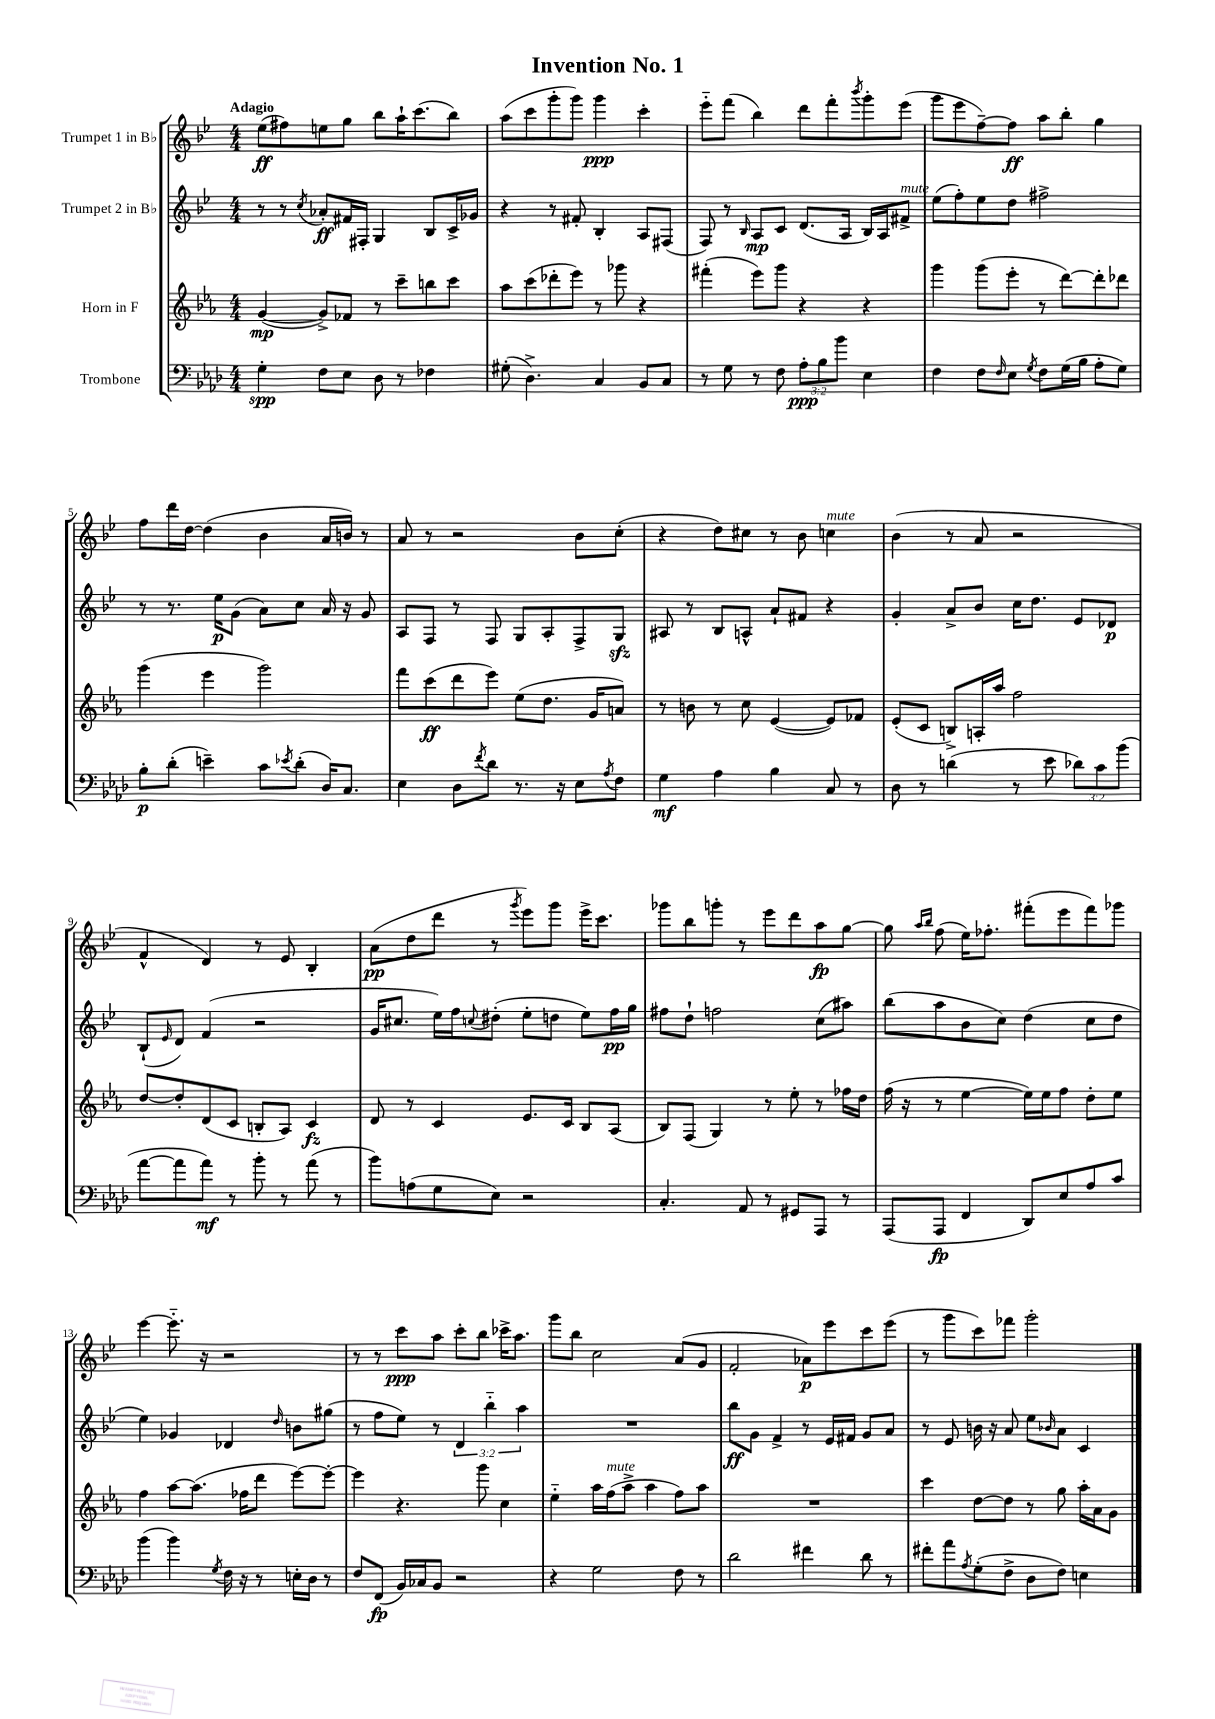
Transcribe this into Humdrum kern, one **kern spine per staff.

**kern	**kern	**kern	**kern
*staff4	*staff3	*staff2	*staff1
*clefF4	*clefG2	*clefG2	*clefG2
*k[b-e-a-d-]	*k[b-e-a-]	*k[b-e-]	*k[b-e-]
*M4/4	*M4/4	*M4/4	*M4/4
4G'	([4g	8r	(8ee-
.	.	8r	8ff#)
.	.	8qcc	.
8F	8g^])	8a-'	8ee
8E-	8f-	16f#	8gg
.	.	16F#'	.
8D-	8r	4G	8bb-
8r	8ccc~	.	16aa`
.	.	.	(8.ccc
4F-	8bb	8B-	.
.	8ccc	16c^	8bb-)
.	.	16g-	.
=	=	=	=
(8G#'	8aa-	4r	(8aa
4.D-^)	(8ccc	.	8ccc
.	8ddd-'	8r	8ggg'
.	8eee-)	8f#'	8ggg)
4C	8r	4B-'	4ggg
.	8ggg-	.	.
8BB-	4r	8A	4ccc'
8C	.	(8F#	.
=	=	=	=
8r	(4fff#'	8F)	8eee-'~
8G	.	8r	(8fff
.	.	16qqB-	.
8r	8eee-)	8A	4bb-)
8F	8ggg	8c	.
12A-'	4r	(8.d	8ddd
12B-	.	.	.
.	.	.	8fff'
12b-	.	.	.
.	.	16A	.
.	.	.	8qbbb-
4E-	4r	16B-)	8ggg'
.	.	16A	.
.	.	8f#^	(8eee-
=	=	=	=
4F	4ggg	(8ee-	8ggg
.	.	8ff')	8eee-
8F	(8ggg	8ee-	[8ff~)
16qqF	.	.	.
8E-	8eee-'	8dd	8ff]
8qG	.	.	.
8F	8r	2ff#^	8aa
(16G	[8ddd)	.	8bb-'
16B-	.	.	.
8A-'	8ddd']	.	4gg
8G)	8ddd-	.	.
=	=	=	=
8B-'	(4ggg	8r	8ff
(8d-'	.	8.r	16ddd
.	.	.	[16dd
4e~)	4eee-	.	(4dd]
.	.	16ee-	.
.	.	(8g	.
8c	2ggg)	8a)	4b-
8qe-	.	.	.
(8d-'	.	8cc	.
16D-)	.	16a	16a
8.C	.	16r	16b)
.	.	8g	8r
=	=	=	=
4E-	8fff	8A	8a
.	(8ccc	8F	8r
8D-	8ddd	8r	2r
8qf	.	.	.
8d-	8eee-)	8F	.
8.r	(8ee-	8G	.
.	8.dd	8A'	.
16r	.	.	.
8E-	.	8F^	8b-
.	16g	.	.
8qA-	.	.	.
8F	8a)	8G	(8cc'
=	=	=	=
4G	8r	8A#	4r
.	8b	8r	.
4A-	8r	8B-	8dd)
.	8cc	8A^^	8cc#
4B-	([4e-	8a`	8r
.	.	8f#	8b-
8C	8e-])	4r	4cc
8r	8f-	.	.
=	=	=	=
8D-	(8e-'	4g'	(4b-
8r	8c	.	.
(4d	8B^)	8a^	8r
.	16A'	8b-	8a
.	16aa-	.	.
8r	2ff	16cc	2r
.	.	8.dd	.
8e-	.	.	.
12d-)	.	8e-	.
12c	.	.	.
.	.	8d-	.
(12b-	.	.	.
=	=	=	=
[8a-	[8dd	(8B-`	4f^^
.	.	16qqe-	.
8a-]	8dd']	8d)	.
8a-)	(8d	(4f	4d)
8r	8c	.	.
8b-'	8B'	2r	8r
8r	8A-)	.	8e-
(8a-	4c	.	4B-'
8r	.	.	.
=	=	=	=
8b-)	8d	16g	(8a
.	.	8.cc#	.
(8A	8r	.	8dd
8G	4c	16ee-)	8ddd
.	.	16ff	.
.	.	8qqcc	.
8E-)	.	(8dd#'	8r
.	.	.	8qggg
2r	8.e-	8ee-'	8eee-)
.	.	8dd	8ggg
.	16c	.	.
.	8B-	8ee-)	16eee-^
.	.	.	8.ccc
.	(8A-	16ff	.
.	.	16gg	.
=	=	=	=
4.C'	8B-)	8ff#	8ggg-
.	(8F	8dd`	8bb-
.	4G)	2ff	8ggg'
8AA-	.	.	8r
8r	8r	.	8eee-
8GG#	8ee-'	.	8ddd
8AAA-	8r	(8cc	8aa
8r	16ff-	8aa#)	[8gg
.	16dd	.	.
=	=	=	=
(8AAA-	(16ff	(8bb-	8gg]
.	16r	.	.
.	.	.	16qqaa
.	.	.	16qqbb-
8AAA-	8r	8aa	(8ff
4FF	[4ee-	8b-	16ee-)
.	.	.	8.ff-'
.	.	8cc)	.
8DD-)	16ee-])	(4dd	(8fff#'
.	16ee-	.	.
8E-	8ff	.	8eee-
8A-	8dd'	8cc	8fff#)
8c	8ee-	8dd	8ggg-
=	=	=	=
(4b-	4ff	4ee-)	[4eee-
4b-)	[8aa-	4g-	8.eee-'~]
.	(8.aa-]	.	.
.	.	.	16r
8qG	.	.	.
16F	.	4d-	2r
16r	16ff-	.	.
8r	8ddd	.	.
.	.	16qqdd	.
16E'	[8eee-)	8b	.
16D-	.	.	.
8r	8eee-'_	(8gg#	.
=	=	=	=
8F	4eee-]	8r	8r
(8FF	.	8ff	8r
16BB-)	4.r	8ee-)	8ccc
16C-	.	.	.
8BB-	.	8r	8aa
2r	.	6d	8ccc'
.	8ggg	.	8bb-
.	.	6bb-'~	.
.	4cc	.	16ccc-^
.	.	.	8.aa
.	.	6aa	.
=	=	=	=
4r	4ee-'~	1r	8ggg
.	.	.	8bb-
2G	16aa-	.	2cc
.	(16ff	.	.
.	8aa-^	.	.
.	4aa-	.	.
8F	8ff)	.	(8a
8r	8aa-	.	8g
=	=	=	=
2d-	1r	8bb-	2f'
.	.	8g	.
.	.	4f^	.
4f#	.	8r	8a-)
.	.	16e-	8eee-
.	.	16f#	.
8d-	.	8g	8ccc
8r	.	8a	(8eee-
=	=	=	=
8f#'	4ccc	8r	8r
8a-	.	8e-	8ggg
8qA-	.	.	.
(8G'	[8dd	16b	8ccc)
.	.	16r	.
8F^	8dd]	8a	8fff-
8D-	8r	8ee-	2ggg'
.	.	16qqb-	.
8F)	8gg	8a	.
4E	16aa-'	4c	.
.	16a-	.	.
.	8g	.	.
==	==	==	==
*-	*-	*-	*-
